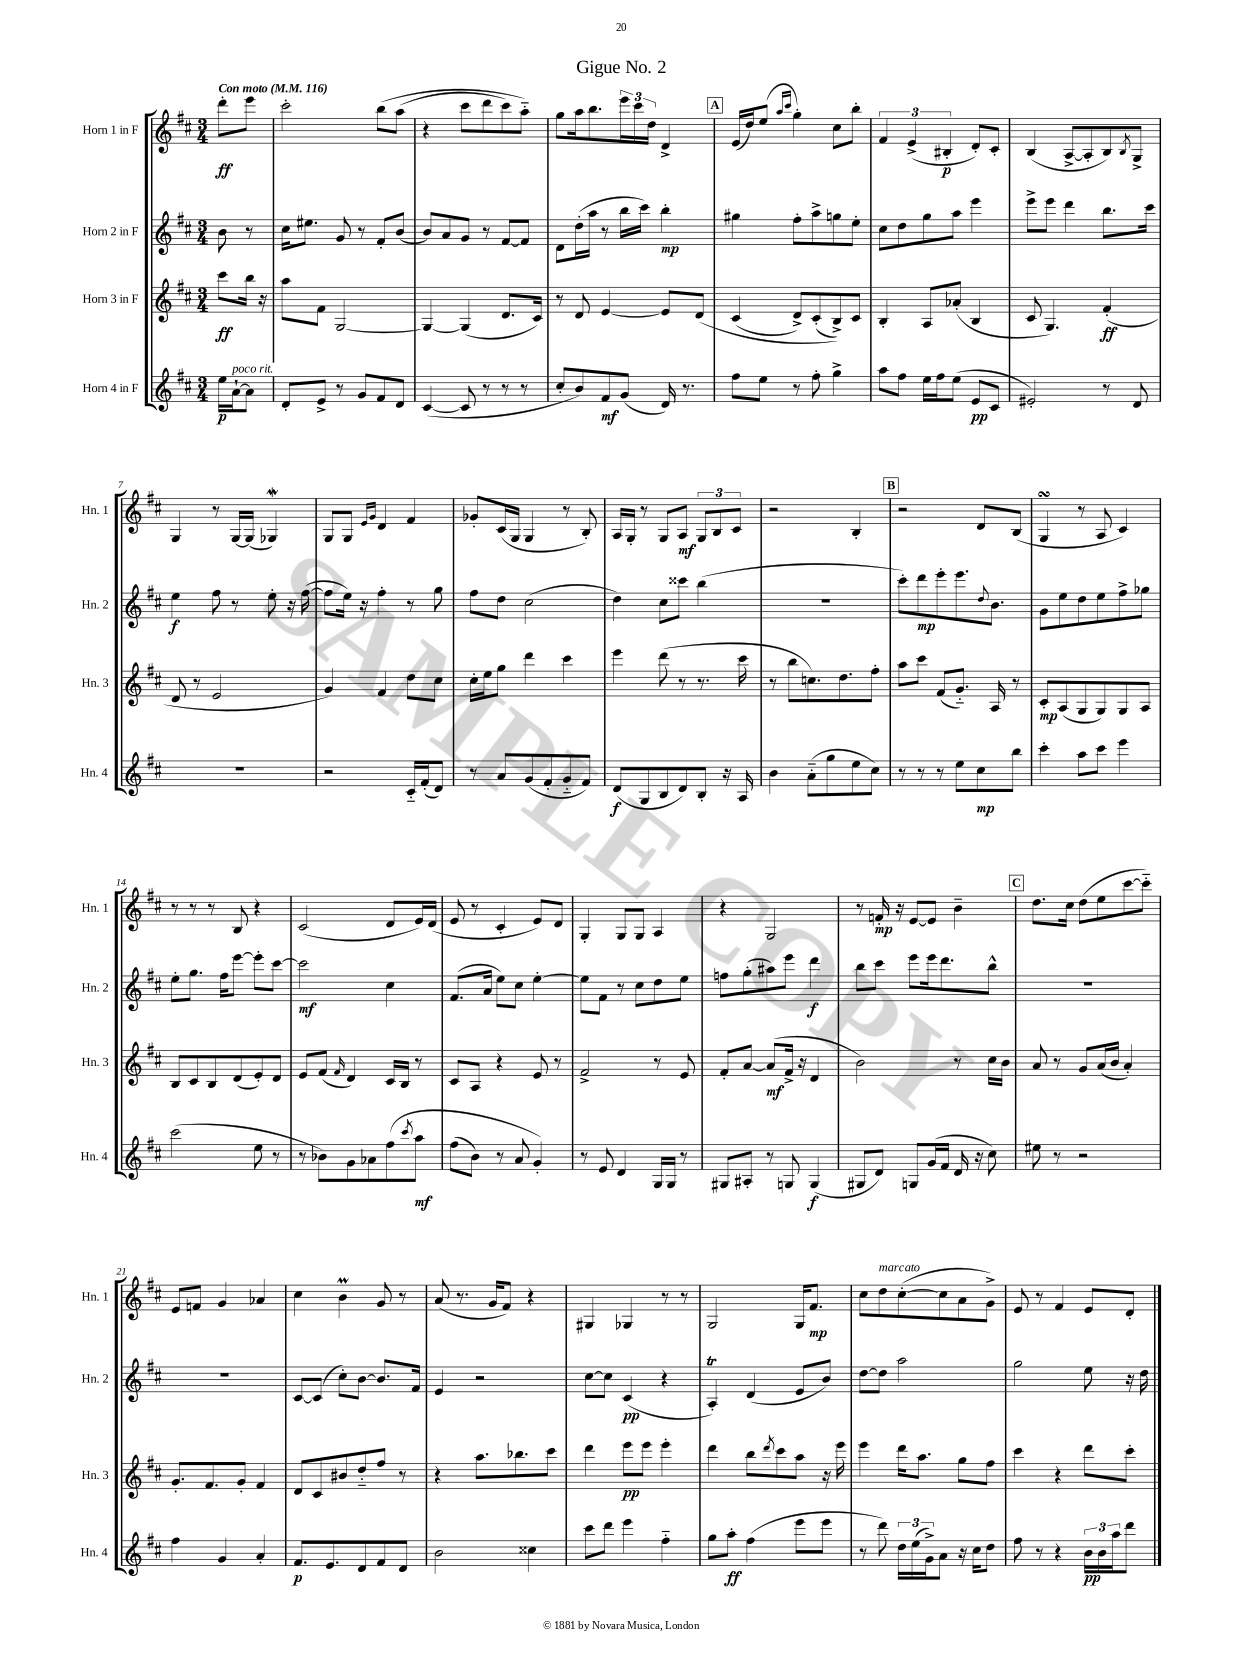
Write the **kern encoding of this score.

**kern	**kern	**kern	**kern
*staff4	*staff3	*staff2	*staff1
*clefG2	*clefG2	*clefG2	*clefG2
*k[f#c#]	*k[f#c#]	*k[f#c#]	*k[f#c#]
*M3/4	*M3/4	*M3/4	*M3/4
*MM116	*MM116	*MM116	*MM116
16ee	8ccc#	8b	8ddd'
[16a`	.	.	.
8a]	16bb	8r	8eee
.	16r	.	.
=	=	=	=
8d'	8aa	16cc#	2ccc#'
.	.	8.ee#	.
8e^	8f#	.	.
8r	[2G	8g	.
8g	.	8r	.
8f#	.	8f#'	&(8bb
8d	.	(8b	(8aa
=	=	=	=
([4c#	4G_	8b)	4r
.	.	8a	.
8c#]	(4G]	8g	8ccc#
8r	.	8r	8ddd
8r	8.d	[8f#	8ccc#)
8r	.	8f#]	8aa'~&)
.	16c#)	.	.
=	=	=	=
8cc#'	8r	8d	8gg
8b)	8d	(16dd'	16aa
.	.	16aa	8.bb
8f#	[4e	8r	.
(8g	.	16bb	24eee
.	.	.	24ccc#
.	.	16ccc#)	.
.	.	.	24dd
16d)	8e]	4bb'	4d^
8.r	.	.	.
.	&(8d	.	.
=	=	=	=
8ff#	(4c#	4gg#	(16e
.	.	.	16dd)
8ee	.	.	(8ee
.	.	.	16qqaa
.	.	.	16qqccc#
8r	8d^)	8ff#'	4gg')
8ff#'	(8c#'	8aa^	.
4gg^	8B^)&)	8gg	8cc#
.	8c#	8ee'	8bb'
=	=	=	=
8aa	4B'	8cc#	6f#
8ff#	.	8dd	.
.	.	.	(6e^
16ee	8A	8gg	.
16ff#	.	.	.
.	.	.	6B#'
(8ee	(8a-'	8aa	.
8e	4B	4eee	8d')
8c#	.	.	8c#'
=	=	=	=
2e#')	8c#	8eee^	(4B
.	4.G)	8eee	.
.	.	4ddd	[8A^
.	.	.	8A']
8r	(4f#'	8.bb	8B)
.	.	.	8qB
8d	.	.	8G^
.	.	16ccc#	.
=	=	=	=
2.r	8d	4ee	4G
.	8r	.	.
.	2e	8ff#	8r
.	.	8r	[16G
.	.	.	(16G]
.	.	8ee'	4G-)
.	.	16r	.
.	.	([16ff#	.
=	=	=	=
2r	4g)	8ff#]	8G
.	.	16ee)	8G
.	.	16r	.
.	.	.	16qqe
.	.	.	16qqg
.	4f#	4ff#'	4d
16c#'~	8dd	8r	4f#
(16f#'	.	.	.
8d)	8cc#	8gg	.
=	=	=	=
8r	16cc#'	8ff#	8g-'
.	16ee	.	.
8a	8gg	8dd	(16c#
.	.	.	16G
(8g	4ddd	(2cc#	4G
8f#'	.	.	.
8g'~	4ccc#	.	8r
8f#)	.	.	8B')
=	=	=	=
(8d	4eee	4dd)	16A
.	.	.	16G'
8G	.	.	8r
8B	(8ddd	8cc#	8G
8d)	8r	8ccc##	8A
8B'	8.r	(4bb	12G
.	.	.	12B
16r	.	.	.
.	.	.	12c#
16A	16ccc#	.	.
=	=	=	=
4b	8r	2.r	2r
.	8bb	.	.
(8a'~	8.cc)	.	.
8gg	.	.	.
.	8.dd	.	.
8ee	.	.	4B'
8cc#)	8ff#'	.	.
=	=	=	=
8r	8aa	8ccc#')	2r
8r	8ccc#	8ddd	.
8r	(8f#	8eee'	.
8ee	8.g'~)	8.eee	.
8cc#	.	.	8d
.	.	8qqdd	.
.	16A	8.b	.
8bb	8r	.	(8B
=	=	=	=
4ccc#'	8c#'	8g	4G
.	(8A	8ee	.
8aa	8G	8dd	8r
8ccc#	8G)	8ee	8A
4eee	8G	8ff#^	4c#)
.	8A	8gg-	.
=	=	=	=
(2ccc#	8B	8ee'	8r
.	8c#	8.gg	8r
.	8B	.	8r
.	.	16ff#	.
.	(8d	[8eee	8B
8ee	8e')	8eee']	4r
8r	8d	[8ccc#	.
=	=	=	=
8r	8e	2ccc#]	(2c#
8b-)	(8f#	.	.
.	16qqf#	.	.
8g	4d)	.	.
8a-	.	.	.
&(8ff#	16c#	4cc#	8d
.	16B	.	.
8qccc#	.	.	.
8aa	8r	.	16e)
.	.	.	(16d
=	=	=	=
(8ff#	8c#	(8.f#	8e
8b)	8A	.	8r
.	.	16a	.
8r	4r	8ee)	4c#'
8a	.	8cc#	.
4g'&)	8e	[4ee'	8e)
.	8r	.	8d
=	=	=	=
8r	2f#^	8ee]	4G'
8e	.	8f#	.
4d	.	8r	8G
.	.	8cc#	8G
16G	8r	8dd	4A
16G	.	.	.
8r	8e	8ee	.
=	=	=	=
8G#	8f#'	8ff	4r
8A#'	[8a	(8gg'	.
8r	(8a]	8aa#)	2G
8G	16f#^	8eee	.
.	16r	.	.
(4G	4d	4ddd	.
=	=	=	=
8G#	2b)	8bb	8r
8d)	.	8ccc#	16f'
.	.	.	16r
8G	.	8eee	[8e
(16g	.	16eee	8e]
16f#	.	8.ddd	.
16d	8r	.	4b~
16r	.	.	.
8cc#)	16cc#	8bb^^	.
.	16b	.	.
=	=	=	=
8ee#	8a	2.r	8.dd
8r	8r	.	.
.	.	.	16cc#
2r	8g	.	(8dd
.	(16a	.	8ee
.	16b	.	.
.	4a')	.	[8ccc#
.	.	.	8ccc#'~])
=	=	=	=
4ff#	8.g'	2.r	8e
.	.	.	8f
.	8.f#	.	.
4g	.	.	4g
.	8g'	.	.
4a'	4f#	.	4a-
=	=	=	=
8.f#	8d	[8c#	4cc#
.	8c#	(8c#]	.
8.e	.	.	.
.	8b#	8cc#')	4b
8d	8dd'~	[8b	.
8f#	8ff#	8.b]	8g
8d	8r	.	8r
.	.	16f#	.
=	=	=	=
2b	4r	4e	(8a
.	.	.	8.r
.	8.aa	2r	.
.	.	.	16g
.	.	.	8f#)
.	8.bb-	.	.
4cc##	.	.	4r
.	8ccc#	.	.
=	=	=	=
8ccc#	4ddd	[8cc#	4G#
8ddd	.	8cc#]	.
4eee	8eee	(4c#	4G-
.	8eee	.	.
4ff#'~	4eee'	4r	8r
.	.	.	8r
=	=	=	=
8gg	4ddd	4A')	2G
8aa'	.	.	.
(4ff#	8bb	(4d	.
.	8qddd	.	.
.	8ccc#	.	.
8eee	8aa	8e	16G
.	.	.	8.f#
8eee	16r	8b)	.
.	16eee	.	.
=	=	=	=
8r	4eee	[8dd	8cc#
8ddd)	.	8dd]	8dd
24dd	16ddd	2aa	([8cc#'
(24ee	.	.	.
.	8.aa	.	.
24g^)	.	.	.
8a	.	.	8cc#]
16r	8gg	.	8a
16cc#	.	.	.
8dd	8ff#	.	8g^)
=	=	=	=
8ff#	4ccc#	2gg	8e
8r	.	.	8r
4r	4r	.	4f#
24b	8ddd	8ee	8e
24b	.	.	.
24aa	.	.	.
8ddd	8ccc#'	16r	8d'
.	.	16dd	.
==	==	==	==
*-	*-	*-	*-
